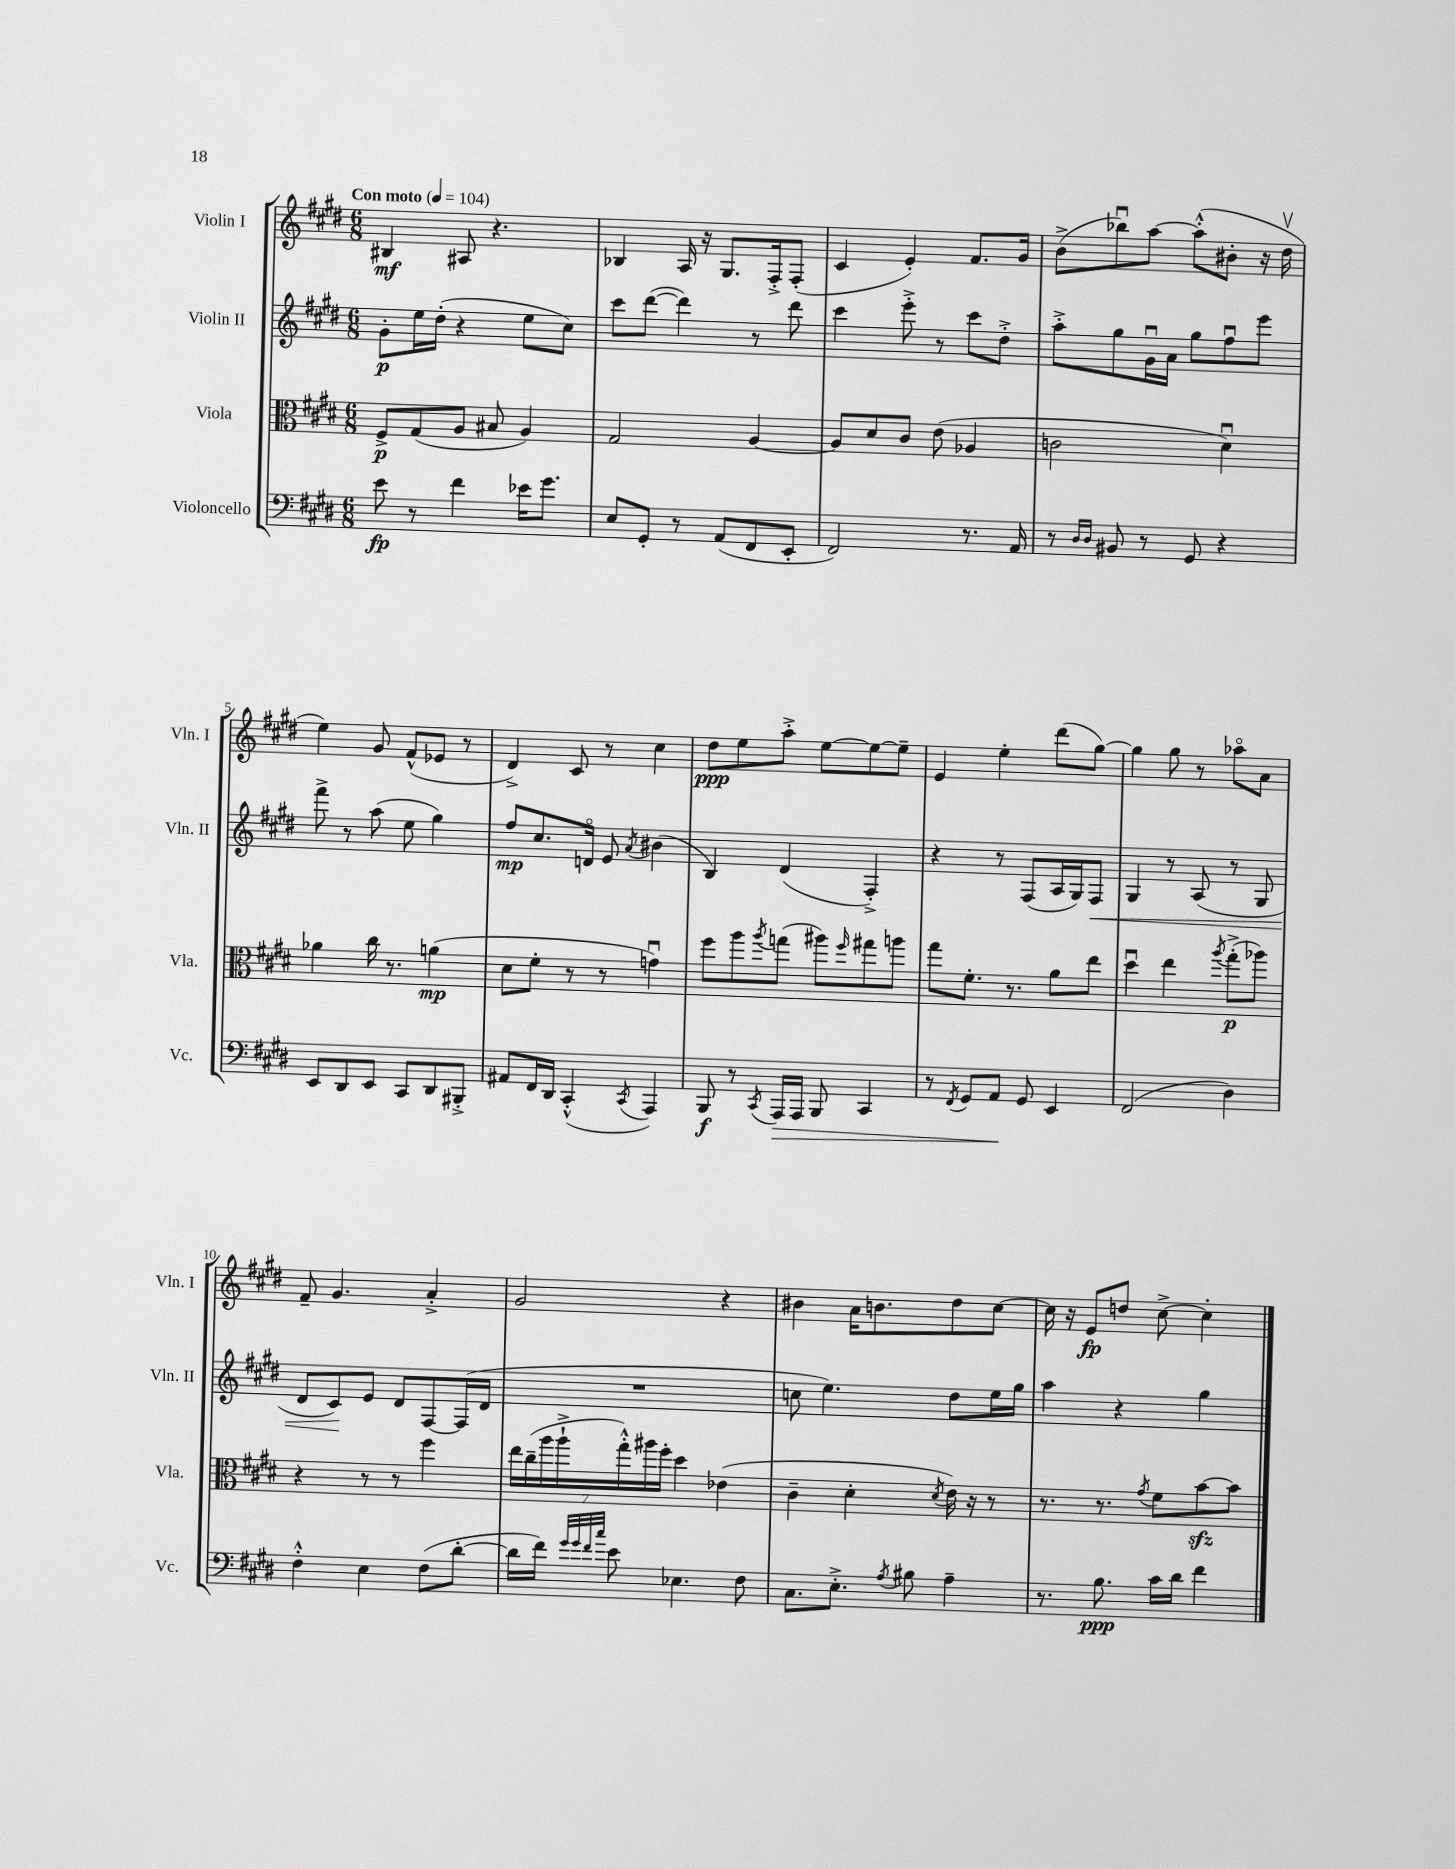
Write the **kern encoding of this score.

**kern	**dynam	**kern	**dynam	**kern	**dynam	**kern	**dynam
*part4	*part4	*part3	*part3	*part2	*part2	*part1	*part1
*staff4	*staff4	*staff3	*staff3	*staff2	*staff2	*staff1	*staff1
*I"Violoncello	*	*I"Viola	*	*I"Violin II	*	*I"Violin I	*
*I'Vc.	*	*I'Vla.	*	*I'Vln. II	*	*I'Vln. I	*
*clefF4	*	*clefC3	*	*clefG2	*	*clefG2	*
*k[f#c#g#d#]	*	*k[f#c#g#d#]	*	*k[f#c#g#d#]	*	*k[f#c#g#d#]	*
*M6/8	*	*M6/8	*	*M6/8	*	*M6/8	*
*MM104	*	*MM104	*	*MM104	*	*MM104	*
=1	=1	=1	=1	=1	=1	=1	=1
!	!	!	!	!	!	!LO:TX:a:B:t=Con moto	!
8e\	fp	8F#^/L	p	8g#'\L	p	4B#X/	mf
8r	.	(8G#/	.	16ee\L	.	.	.
.	.	.	.	(16dd#'\JJ	.	.	.
4f#\	.	8A/J	.	4r	.	8A#X/	.
.	.	8B#X/	.	.	.	4.r	.
16e-X\KL	.	4A/)	.	8ee\L	.	.	.
8.g#\J	.	.	.	.	.	.	.
.	.	.	.	8cc#\J)	.	.	.
=2	=2	=2	=2	=2	=2	=2	=2
8E/L	.	2G#/	.	8ccc#\L	.	4B-X/	.
8GG#'/J	.	.	.	([8ddd#\J	.	.	.
8r	.	.	.	4ddd#\])	.	16A/	.
.	.	.	.	.	.	16r	.
(8AA/L	.	.	.	.	.	8.G#/L	.
8FF#/	.	[4A/	.	8r	.	.	.
.	.	.	.	.	.	16F#'^/k	.
8EE'/J	.	.	.	8ddd#\	.	(8F#'/J	.
=3	=3	=3	=3	=3	=3	=3	=3
2FF#/)	.	8A/L]	.	4ccc#\	.	4c#/	.
.	.	8d#/	.	.	.	.	.
.	.	8c#/J	.	8eee'^\	.	4e'/)	.
.	.	(8e\	.	8r	.	.	.
8.r	.	4A-X/	.	8ccc#\L	.	8.f#/L	.
.	.	.	.	8dd#'^\J	.	.	.
16AA/	.	.	.	.	.	16g#/Jk	.
=4	=4	=4	=4	=4	=4	=4	=4
8r	.	2cn\	.	8aa'^\L	.	(8b^\L	.
16qqD#/LL	.	.	.	.	.	.	.
16qqD#/JJ	.	.	.	.	.	.	.
8BB#X/	.	.	.	8gg#\	.	8bb-Xu\)	.
8r	.	.	.	16g#u\L	.	[8aa\J	.
.	.	.	.	16a\JJ	.	.	.
8GG#/	.	.	.	8gg#\L	.	(8aa'^^\L]	.
4r	.	4d#u\)	.	8ff#u\	.	8b#X'\J	.
.	.	.	.	8eee\J	.	16r	.
.	.	.	.	.	.	16dd#v\	.
!!LO:LB:g=z
=5	=5	=5	=5	=5	=5	=5	=5
8EE/L	.	4a-X\	.	8fff#^\	.	4ee\)	.
8DD#/	.	.	.	8r	.	.	.
8EE/J	.	16cc#\	.	(8aa\	.	8g#/	.
.	.	8.r	.	.	.	.	.
8CC#/L	.	.	.	8ee\	.	(8f#^^/L	.
8DD#/	.	(4an\	mp	4gg#\)	.	8e-X/J	.
8BBB#X'^/J	.	.	.	.	.	8r	.
=6	=6	=6	=6	=6	=6	=6	=6
8AA#X/L	.	8d#\L	.	8ff#/L	mp	4d#^/)	.
16FF#/L	.	8f#'\J	.	8.cc#/	.	.	.
16DD#/JJ	.	.	.	.	.	.	.
(4CC#'^^/	.	8r	.	.	.	8c#/	.
.	.	.	.	16dn/Jk	.	.	.
.	.	8r	.	8e/	.	8r	.
8qCC#/	.	.	.	8qa/	.	.	.
4AAA/)	.	4gnu\)	.	(4b#X\	.	4cc#\	.
=7	=7	=7	=7	=7	=7	=7	=7
8BBB/	f	8ff#\L	.	4B/)	.	8dd#\L	ppp
8r	.	8aa\	.	.	.	8ee\	.
8qCC#/	.	8qaa/	.	.	.	.	.
!	!LO:HP:b	!	!	!	!	!	!
16AAA/LL	>	(8ggn\J	.	(4d#/	.	8aa'^\J	.
16AAA/JJ	.	.	.	.	.	.	.
8BBB/	.	8aa#X\L)	.	.	.	[8ee\L	.
.	.	16qqff#/	.	.	.	.	.
4CC#/	.	8gg#X\	.	4F#'^/)	.	8ee\_	.
.	.	8aan\J	.	.	.	8ee~\J]	.
=8	=8	=8	=8	=8	=8	=8	=8
8r	.	8gg#\L	.	4r	.	4e/	.
8qFF#/	.	.	.	.	.	.	.
8GG#/L	.	8.f#'\J	.	.	.	.	.
8AA/J	.	.	.	8r	.	4ee'\	.
.	.	8.r	.	.	.	.	.
8GG#/	]	.	.	(8F#/L	.	.	.
4EE/	.	8a\L	.	16A/L	.	(8ddd#\L	.
.	.	.	.	16G#/J)	.	.	.
!	!	!	!	!	!LO:HP:b	!	!
.	.	8ee\J	.	8F#/J	<	[8gg#\J)	.
=9	=9	=9	=9	=9	=9	=9	=9
(2FF#/	.	4dd#u\	.	4G#/	.	4gg#\]	.
.	.	4ee\	.	8r	.	8gg#\	.
.	.	.	.	(8A/	.	8r	.
.	.	8qaa/	.	.	.	.	.
4D#\)	.	(8gg#'^\L	p	8r	.	8aa-X\L	.
.	.	8aa-X\J)	.	8G#/	.	8a\J	.
!!LO:LB:g=z
=10	=10	=10	=10	=10	=10	=10	=10
4F#'^^\	.	4r	.	8d#/L	.	8f#~/	.
.	.	.	.	8c#/)	.	4.g#/	.
4E\	.	8r	.	8e/J	[	.	.
.	.	8r	.	8d#/L	.	.	.
(8F#\L	.	4ff#\	.	[8F#/	.	4a'^/	.
[8d#'\J	.	.	.	(16F#/L]	.	.	.
.	.	.	.	16d#/JJ	.	.	.
=11	=11	=11	=11	=11	=11	=11	=11
16d#\LL]	.	28ee\LL	.	2.r	.	2g#/	.
.	.	(28cc#~\	.	.	.	.	.
16f#\JJ)	.	.	.	.	.	.	.
.	.	28aa\	.	.	.	.	.
.	.	28aa`^\	.	.	.	.	.
32qqg#/LLL	.	.	.	.	.	.	.
32qqg#/	.	.	.	.	.	.	.
32qqf#/	.	.	.	.	.	.	.
32qqcc#/JJJ	.	.	.	.	.	.	.
8e\	.	.	.	.	.	.	.
.	.	28gg#'^^\)	.	.	.	.	.
.	.	28aa#X\	.	.	.	.	.
.	.	28ff#'\JJ	.	.	.	.	.
4.E-X\	.	4dd#\	.	.	.	.	.
.	.	(4e-X\	.	.	.	4r	.
8F#\	.	.	.	.	.	.	.
=12	=12	=12	=12	=12	=12	=12	=12
8.C#\L	.	4c#~\	.	8ccn\	.	4b#X\	.
.	.	.	.	4.ee\)	.	.	.
8.E'^\J	.	.	.	.	.	.	.
.	.	4d#'\	.	.	.	16a\KL	.
.	.	.	.	.	.	8.bn\	.
8qA/	.	.	.	.	.	.	.
8B#X\	.	.	.	.	.	.	.
.	.	8qd#/	.	.	.	.	.
4A~\	.	16e\)	.	8dd#\L	.	8dd#\	.
.	.	16r	.	.	.	.	.
.	.	8r	.	16ee\L	.	[8cc#\J	.
.	.	.	.	16gg#\JJ	.	.	.
=13	=13	=13	=13	=13	=13	=13	=13
8.r	.	8.r	.	4aa\	.	16cc#\]	.
.	.	.	.	.	.	16r	.
.	.	.	.	.	.	8e/L	fp
8.B\	ppp	8.r	.	.	.	.	.
.	.	.	.	4r	.	8ddn/J	.
.	.	8qg#/	.	.	.	.	.
16c#\LL	.	8f#\L	.	.	.	[8cc#^\	.
16d#\JJ	.	.	.	.	.	.	.
4f#\	.	[8bzz\	.	4gg#\	.	4cc#'\]	.
.	.	8b\J]	.	.	.	.	.
==	==	==	==	==	==	==	==
*-	*-	*-	*-	*-	*-	*-	*-
